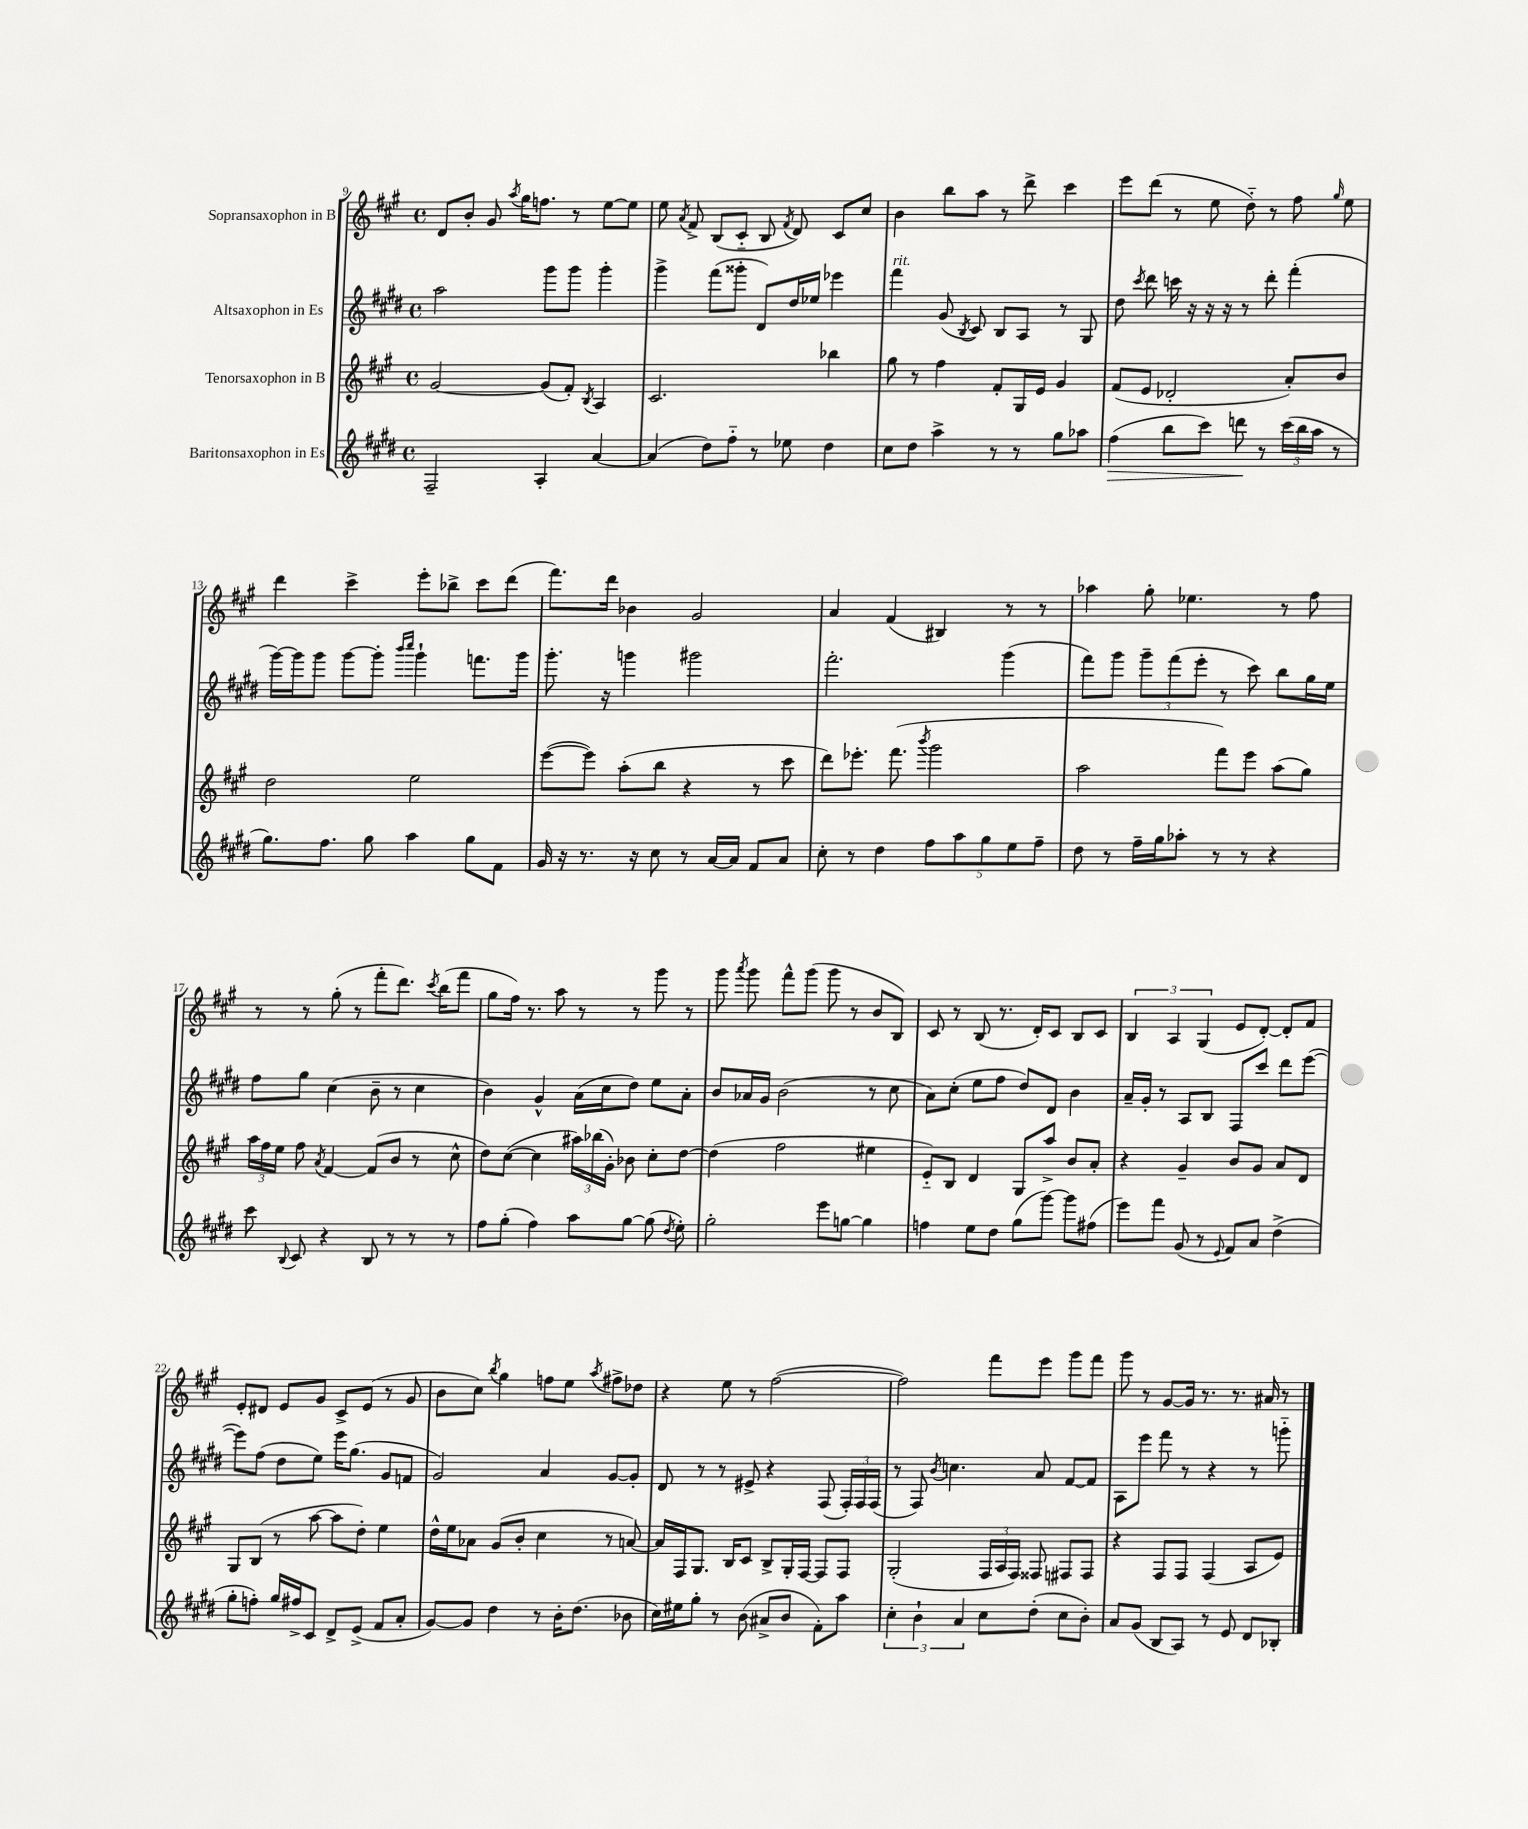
<<
\new StaffGroup <<
\new Staff = "s0" \with { instrumentName = "Sopransaxophon in B" } {
    \clef treble \key a \major \defaultTimeSignature \time 4/4
    \autoBeamOff d'8[ b'8]-. gis'8 \acciaccatura { a''8 } gis''16[ f''8.] r8 e''8[~ e''8] |
    e''8 \acciaccatura { a'8 } fis'8-> b8[( cis'8]-_ b8 \acciaccatura { fis'8 } d'8) cis'8[ cis''8] |
    b'4 b''8[ a''8] r8 d'''8-> cis'''4 |
    e'''8[ d'''8]( r8 e''8 d''8-_) r8 fis''8 \grace { gis''16 } e''8 |
    d'''4 cis'''4-> e'''8[-. bes''8]-> cis'''8[ d'''8]( |
    fis'''8.[) d'''16] bes'4 gis'2 |
    a'4 fis'4( bis4) r8 r8 |
    aes''4 gis''8-. ees''4. r8 fis''8 |
    r8 r8 gis''8-.( r8 fis'''8[-. d'''8.]) \acciaccatura { cis'''8 } b''16[( fis'''8] |
    gis''8[ fis''16]) r8. a''8 r8 r8 gis'''8 r8 |
    gis'''8 \acciaccatura { a'''8 } gis'''8 fis'''8[-^ gis'''8]( gis'''8 r8 b'8[ b8]) |
    cis'8 r8 b8( r8. d'16[-.) cis'8] b8[ cis'8] |
    \tuplet 3/2 { b4 a4 gis4( } e'8[ d'8]~-.) d'8[-. fis'8] |
    e'8[-. dis'8] e'8[ gis'8] cis'8[-> e'8]( r8 gis'8 |
    b'8[ cis''8]) \acciaccatura { b''8 } gis''4 f''8[ e''8] \acciaccatura { a''8 } fis''8[-> des''8] |
    r4 e''8 r8 fis''2~( |
    fis''2) fis'''8[ e'''8] gis'''8[ fis'''8] |
    gis'''8 r8 gis'8[~ gis'16] r8. r8. ais'16 r8 \bar "|." |
}
\new Staff = "s1" \with { instrumentName = "Altsaxophon in Es" } {
    \clef treble \key e \major \defaultTimeSignature \time 4/4
    \autoBeamOff a''2 gis'''8[ gis'''8] gis'''4-. |
    gis'''4-> fis'''8[( gisis'''8]-. dis'8[) dis''16 ees''16] ees'''4 |
    fis'''4^\markup { \italic "rit." } gis'8( \acciaccatura { b8 } cis'8) b8[ a8] r8 gis8 |
    dis''8 \acciaccatura { cis'''8 } dis'''8 c'''16 r16 r16 r16 r8 dis'''8-. fis'''4-.( |
    gis'''16[~) gis'''16 gis'''8] gis'''8[~ gis'''8]-. \grace { b'''16[ cis''''16] } gis'''4-! f'''8.[ gis'''16] |
    gis'''8.-. r16 g'''4 gis'''2 |
    fis'''2.-. gis'''4( |
    fis'''8[) gis'''8] \tuplet 3/2 { gis'''8[-- fis'''8( e'''8]-. } r8 cis'''8) b''8[ gis''16 e''16] |
    fis''8[ gis''8] cis''4( b'8-- r8 cis''4 |
    b'4) gis'4-^ a'16[( cis''16 dis''8]) e''8[ a'8]-. |
    b'8[ aes'16 gis'16] b'2( r8 cis''8 |
    a'8[) cis''8]-.( e''8[ fis''8] dis''8[) dis'8] b'4 |
    a'16[-- gis'16]-. r8 a8[ b8] fis8[ cis'''8] dis'''8[ e'''8]~( |
    e'''8[) fis''8]( dis''8[ e''8]) e'''16[ gis''8.]( gis'8[ f'8] |
    gis'2) a'4 gis'8[~ gis'8]-. |
    dis'8 r8 r8 eis'8-> r4 fis8( \tuplet 3/2 { fis16[-.) fis16 fis16]( } |
    r8 fis8) \acciaccatura { b'8 } c''4. a'8 fis'8[~ fis'8] |
    a8[ e'''8] fis'''8 r8 r4 r8 g'''8-_ \bar "|." |
}
\new Staff = "s2" \with { instrumentName = "Tenorsaxophon in B" } {
    \clef treble \key a \major \defaultTimeSignature \time 4/4
    \autoBeamOff gis'2~ gis'8[( fis'8]-.) \acciaccatura { b8 } a4 |
    cis'2. bes''4 |
    gis''8 r8 fis''4 fis'8[-. gis16 e'16] gis'4 |
    fis'8[( e'8] des'2-. a'8[-.) b'8] |
    d''2 e''2 |
    e'''8[~( e'''8]) a''8[-.( b''8] r4 r8 cis'''8 |
    d'''8[) ees'''8.]-. fis'''8.( \acciaccatura { b'''8 } gis'''2 |
    a''2 fis'''8[) e'''8] a''8[( gis''8]) |
    \tuplet 3/2 { a''16[ fis''16 e''16] } fis''8 \acciaccatura { a'8 } fis'4~ fis'8[( b'8] r8 cis''8-^ |
    d''8[) cis''8]~( cis''4 \tuplet 3/2 { ais''16[) bes''16( gis'16]-.) } bes'8 cis''8[-. d''8]~ |
    d''4( fis''2 eis''4 |
    e'8[-_) b8] d'4 gis8[ a''8]-> b'8[ a'8]-. |
    r4 gis'4-- b'8[ gis'8] a'8[ d'8] |
    gis8[ b8]( r8 a''8~ a''8[ d''8]-.) e''4 |
    d''16[-^ e''16 aes'8] gis'8[( b'8]-. cis''4 r8 a'8~) |
    a'16[ fis16 gis8.] b16[ cis'8] b8[-> gis16-. fis16]~ fis8[ fis8] |
    gis2-.( \tuplet 3/2 { fis16[ a16 fis16]) } fisis8 fis8[ fis8] |
    r4 fis8[ fis8] fis4( a8[ e'8]) \bar "|." |
}
\new Staff = "s3" \with { instrumentName = "Baritonsaxophon in Es" } {
    \clef treble \key e \major \defaultTimeSignature \time 4/4
    \autoBeamOff fis2-- a4-. a'4~ |
    a'4( dis''8[) fis''8]-_ r8 ees''8 dis''4 |
    cis''8[ dis''8] a''4-> r8 r8 gis''8[ aes''8] |
    fis''4\>( b''8[ cis'''8]) d'''8\! r8 \tuplet 3/2 { cis'''16[( b''16 a''16] } r8 |
    gis''8.[) fis''8.] gis''8 a''4 gis''8[ fis'8] |
    gis'16 r16 r8. r16 cis''8 r8 a'16[~ a'16] fis'8[ a'8] |
    cis''8-. r8 dis''4 \tuplet 5/4 { fis''8[ a''8 gis''8 e''8 fis''8]-- } |
    dis''8 r8 fis''16[-- gis''16 aes''8]-. r8 r8 r4 |
    cis'''8 \appoggiatura { b8 } cis'8 r4 b8 r8 r8 r8 |
    fis''8[ gis''8]-.( fis''4) a''8[ gis''8]~ gis''8( \acciaccatura { dis''8 } e''8-.) |
    gis''2-. e'''8[ g''8]~ g''4 |
    f''4 e''8[ dis''8] gis''8[( gis'''8]~) gis'''8[ fis''8]( |
    e'''8[) fis'''8] gis'8( r8 \appoggiatura { e'8 } fis'8[) a'8] dis''4->( |
    gis''8[-. f''8]-.) gis''16[ fis''16-> cis'8] dis'8[-> e'8]->( fis'8[ a'8]-. |
    gis'8[~) gis'8] dis''4 r8 b'16[-. dis''8.]( bes'8 |
    cis''16[) eis''16 gis''8]-. r8 b'8( ais'8[-> b'8] fis'8[-.) a''8] |
    \tuplet 3/2 { cis''4-. b'4-! a'4 } cis''8[ dis''8]-.( cis''8[ b'8]-.) |
    a'8[ gis'8]( b8[ a8]) r8 e'8 dis'8[ bes8]-. \bar "|." |
}
>>
>>
\layout { \context { \Score currentBarNumber = #9 } }
